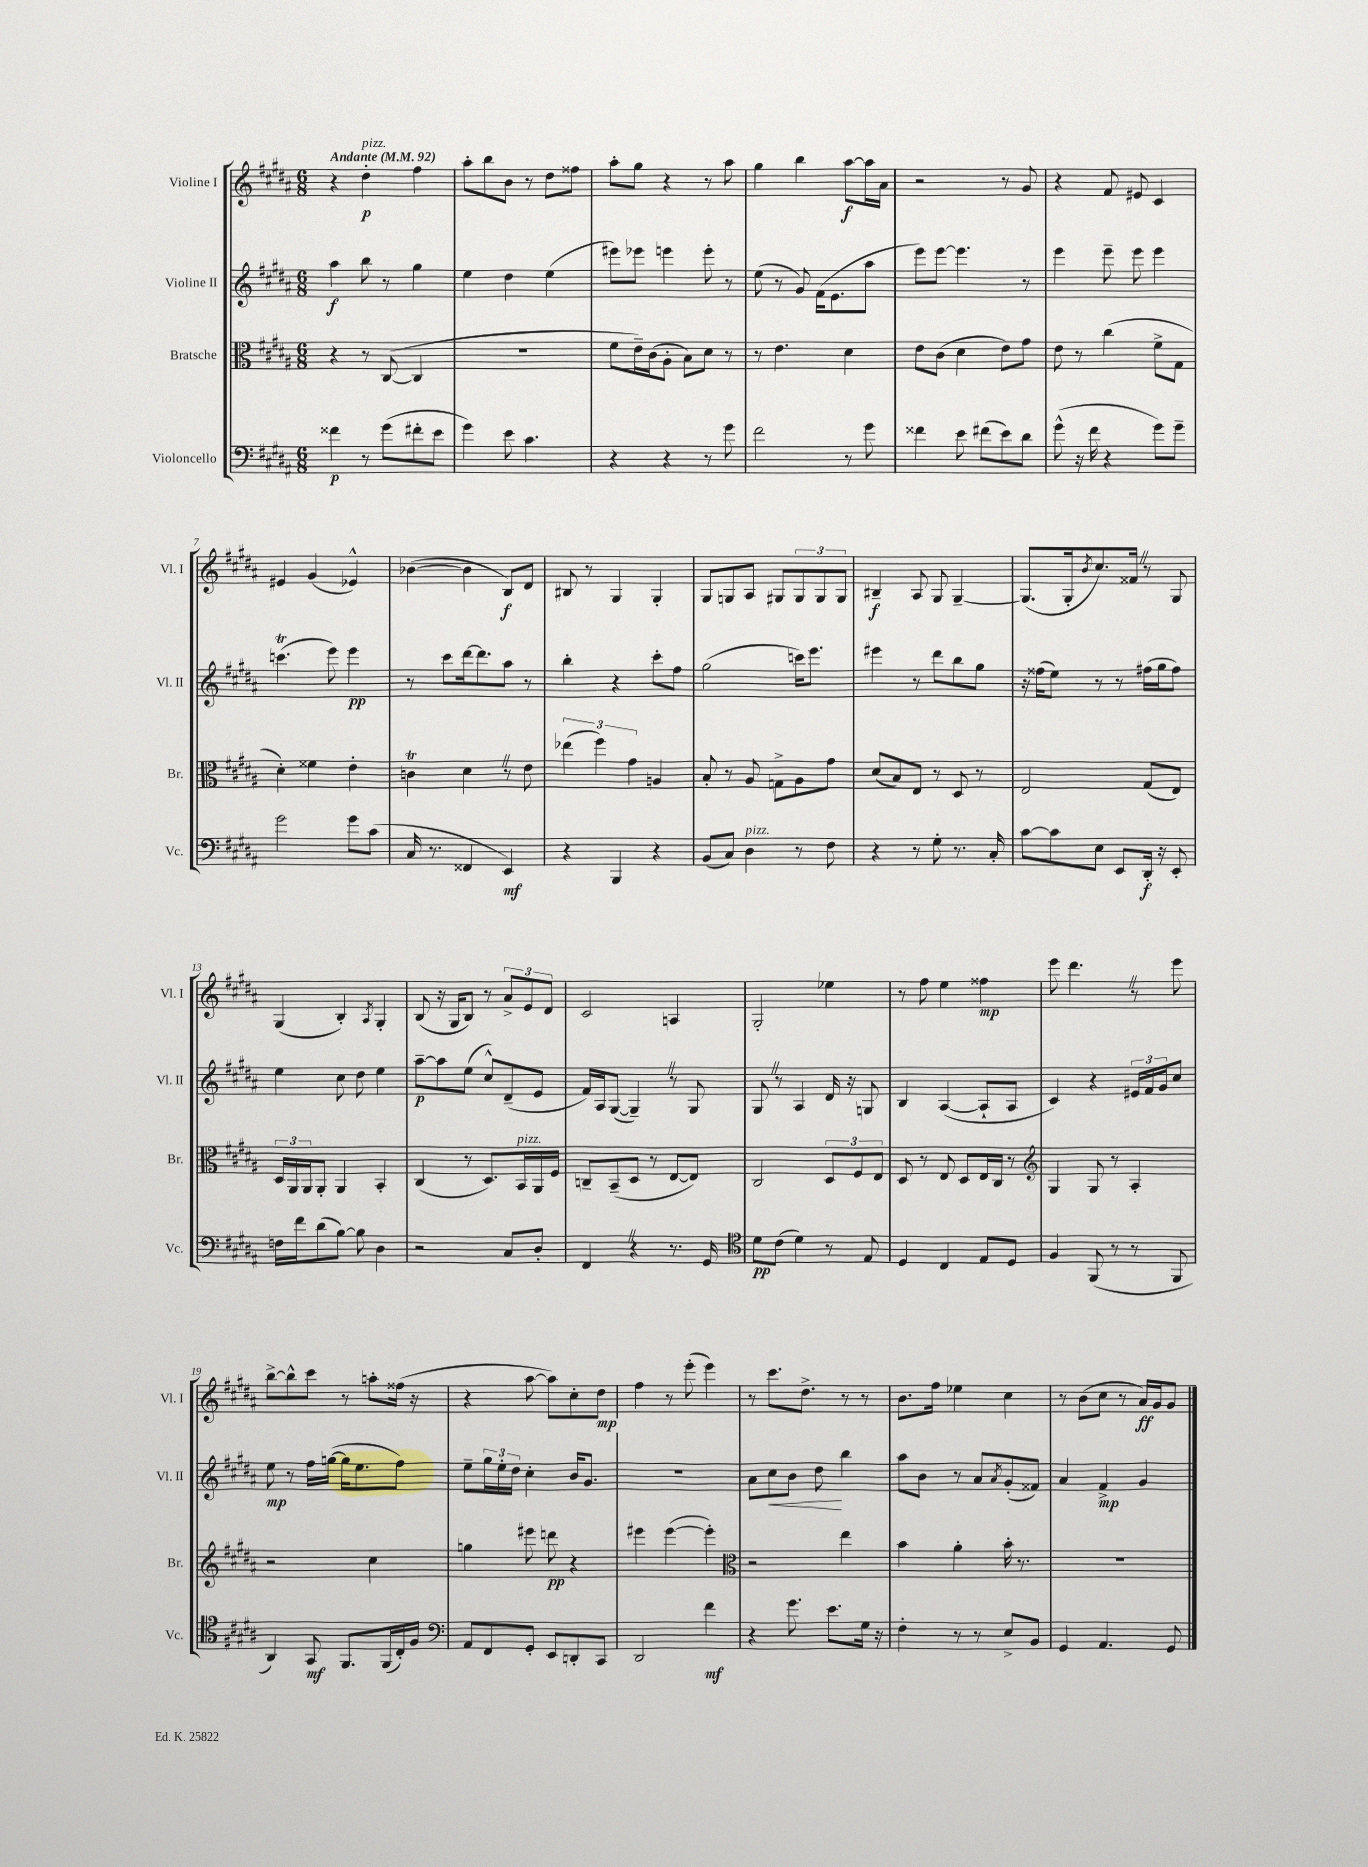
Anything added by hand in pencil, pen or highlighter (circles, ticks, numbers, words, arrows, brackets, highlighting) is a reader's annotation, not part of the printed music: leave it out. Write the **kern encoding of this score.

**kern	**kern	**kern	**kern
*staff4	*staff3	*staff2	*staff1
*clefF4	*clefC3	*clefG2	*clefG2
*k[f#c#g#d#a#]	*k[f#c#g#d#a#]	*k[f#c#g#d#a#]	*k[f#c#g#d#a#]
*M6/8	*M6/8	*M6/8	*M6/8
*MM92	*MM92	*MM92	*MM92
4f##\	4r	4aa#\	4r
8r	8r	8bb\	4dd#'\
(8g#\L	([8C#/	8r	.
8f#'\	4C#/]	4gg#\	4ff#\
8e\J	.	.	.
=	=	=	=
4g#\)	2.r	4ee\	8aa#'\L
.	.	.	8bb\
8e\	.	4dd#\	8b\J
4.c#\	.	.	8r
.	.	(4ee\	8dd#\L
.	.	.	8ff##\J
=	=	=	=
4r	8f#\L	8eee#\L)	8aa#'\L
.	16e~\L)	8eee-\J	8gg#\J
.	(16c#\J	.	.
4r	8A#'\J	4eee\	4r
.	8B\L)	.	.
8r	8d#\J	8eee'\	8r
8g#\	8r	8r	8aa#\
=	=	=	=
2f#\	8r	(8ee\	4gg#\
.	4.e\	8r	.
.	.	8g#/)	4bb\
.	.	(16f#\LK	.
.	.	8.e\	.
8r	4d#\	.	[8aa#\L
8g#\	.	8aa#\J	16aa#\]L
.	.	.	16a#\JJ
=	=	=	=
4f##\	8e\L	8eee\L)	2r
.	(8c#\J	[8eee\J	.
8e\	4d#\	4.eee\]	.
(8f#\L	.	.	.
8e\)	8e\L)	.	8r
8d#\J	8g#\J	8r	8g#/
=	=	=	=
(8g#^^\	8e\	4eee\	4r
16r	8r	.	.
16f#\	.	.	.
4r	(4cc#\	8eee~\	8f#/
.	.	8eee\	8e#/
8g#\L)	8f#^\L	4eee\	4c#/
8g#~\J	8G#\J	.	.
=	=	=	=
2g#\	4d#'\)	(4.ccc\	4e#/
.	4f##\	.	(4g#/
.	.	8eee\)	.
8g#\L	4e'\	4eee\	4e-^^/)
(8c#\J	.	.	.
=	=	=	=
16C#/	4c\	8r	([4b-\
8.r	.	.	.
.	.	8ccc#\L	.
4FF##/	4d#\	[16ddd#\k	4b-\]
.	.	8.ddd#\]	.
4EE/)	8r	8aa#\J	8B/L)
.	8e\	8r	8d#/J
=	=	=	=
4r	(6ee-\	4bb'\	8B#/
.	.	.	8r
.	6ff#\)	.	.
4BBB/	.	4r	4G#/
.	6g#\	.	.
4r	4A/	8ccc#'\L	4G#'/
.	.	8ff#\J	.
=	=	=	=
(8BB/L	8B'/	(2gg#\	8G#/L
8C#/J)	8r	.	8G/
4D#\	8A#/	.	8A#/J
.	8G^\L	.	8G#/L
8r	8A#\	16ccc\LK)	12G#/
.	.	8.eee\J	.
.	.	.	12G#/
8F#\	8g#\J	.	.
.	.	.	12G#/J
=	=	=	=
4r	(8d#/L	4eee#\	4B#~/
.	8B/)	.	.
8r	8E/J	8r	8A#/
8G#'\	8r	8ddd#\L	8G#/
8.r	8D#/	8bb\	[4G#~/
.	8r	8gg#\J	.
16C#'/	.	.	.
=	=	=	=
[8c#\L	2E/	16r	(8.G#/]L
.	.	(16ff##\LK	.
8c#\]	.	8ee\J)	.
.	.	.	16G#'/k
.	.	.	8qb/
8E\J	.	8r	8.cc#/)
8EE/L	.	8r	.
.	.	.	16f##/Jk
16DD#'/Jk	(8G#/L	(16ff#\LL	8r
16r	.	16gg#\J	.
8EE'/	8E/J)	8ff#\J)	8G#/
=	=	=	=
16F\LL	24D#/LL	4ee\	(4G#/
.	24AA#/	.	.
16f#\J	.	.	.
.	24AA#/J	.	.
(8d#\	8AA#'/J	.	.
[8B\J)	4AA#/	8cc#\	4B'/)
8B\]	.	8dd#\	.
.	.	.	8qA#/
4D#\	4BB'/	4ee\	4G#'/
=	=	=	=
2r	(4C#/	[8aa#~\L	(8B/
.	.	8aa#\]	16r
.	.	.	16G#/LK
.	8r	(8ee\J	8B/J)
.	8.D#/L)	8cc#^^/L)	8r
8C#/L	.	(8d#~/	12a#^/L
.	16BB/L	.	.
.	.	.	12e/
8D#'/J	16AA#/	8e/J	.
.	.	.	12d#/J
.	16F#/JJ	.	.
=	=	=	=
4FF#/	8C~/L	16f#/LL)	2c#/
.	.	16A#/J	.
.	(8BB~/	([8G#/J	.
4r	8D#/J	4G#~/])	.
.	8r	.	.
8.r	[8E/L	8r	4A/
.	8E/]J)	8G#/	.
16GG#/	.	.	.
=	=	=	=
*clefC4	*	*	*
8d#\L	2C#/	8G#/	2G#'/
(8c#\J	.	8r	.
4d#\)	.	4A#/	.
8r	12D#/L	16d#/	4ee-\
.	.	16r	.
.	12F#/	.	.
8E/	.	8G/	.
.	12E/J	.	.
=	=	=	=
4D#/	8D#/	4B/	8r
.	8r	.	8ff#\
4C#/	8E/	([4A#/	4ee\
.	8D#/L	.	.
8E/L	16E/L	8A#`/]L	4ff##\
.	16C#/JJ	.	.
8D#/J	8r	8A#/J	.
=	=	=	=
*	*clefG2	*	*
4F#/	4G#/	4c#/)	8eee\
.	.	.	4.ddd#\
(8FF#/	8G#/	4r	.
8r	8r	.	.
8r	4A#'/	24e#/LL	8r
.	.	24f#/	.
.	.	24g#/J	.
8FF#/	.	8cc#/J	8eee\
=	=	=	=
4AA#/)	2r	8ee\	[8bb^\L
.	.	8r	8bb^^\]
8GG#/	.	16ff#\LL	8ccc#\J
.	.	([16gg\JJ	.
8.FF#/L	.	16gg\]LK	8r
.	.	8.ee\	.
.	4cc#\	.	8aa'\L
(16FF#/L	.	.	.
16C#'/)	.	8ff#\J)	(16ff##\Jk
16F#/JJ	.	.	16r
=	=	=	=
*clefF4	*	*	*
8AA#/L	4gg\	8ee~\L	4r
8FF#/	.	24gg#\L	.
.	.	24ee'\	.
.	.	24dd#\JJ	.
8GG#'/J	8eee#\	4cc#'\	[8aa#\
8EE/L	8ddd\	.	8aa#\]L)
8DD'/	4r	16b/LK	8cc#'\
.	.	8.g#/J	.
8CC#/J	.	.	8dd#\J
=	=	=	=
2DD#/	4eee#\	2.r	4ff#\
.	([4eee#\	.	8r
.	.	.	(8eee'\
4f#\	4eee#'\])	.	4eee\)
=	=	=	=
*	*clefC3	*	*
4r	2r	8a#\L	8r
.	.	8cc#\	8.ccc#\L
8.g#\	.	8b\J	.
.	.	.	8.dd#^\J
.	.	8dd#\	.
8.e\L	.	.	.
.	4ee\	4bb\	8r
16G#\Jk	.	.	8r
16r	.	.	.
=	=	=	=
4F#'\	4b\	8aa#\L	8.b\L
.	.	8b\J	.
.	.	.	16ff#\Jk
8r	4a#'\	8r	4ee-\
8r	.	8a#/L	.
.	.	8qa#/	.
8E^/L	16b'\	(8g#'/	4cc#\
.	8.r	.	.
8BB/J	.	8f##/J)	.
=	=	=	=
4GG#/	2.r	4a#/	8r
.	.	.	(8b\L
4.AA#/	.	4f#^/	8cc#\J
.	.	.	8r
.	.	4g#/	16a#/LL)
.	.	.	16g#/J
8GG#/	.	.	8g#/J
==	==	==	==
*-	*-	*-	*-
